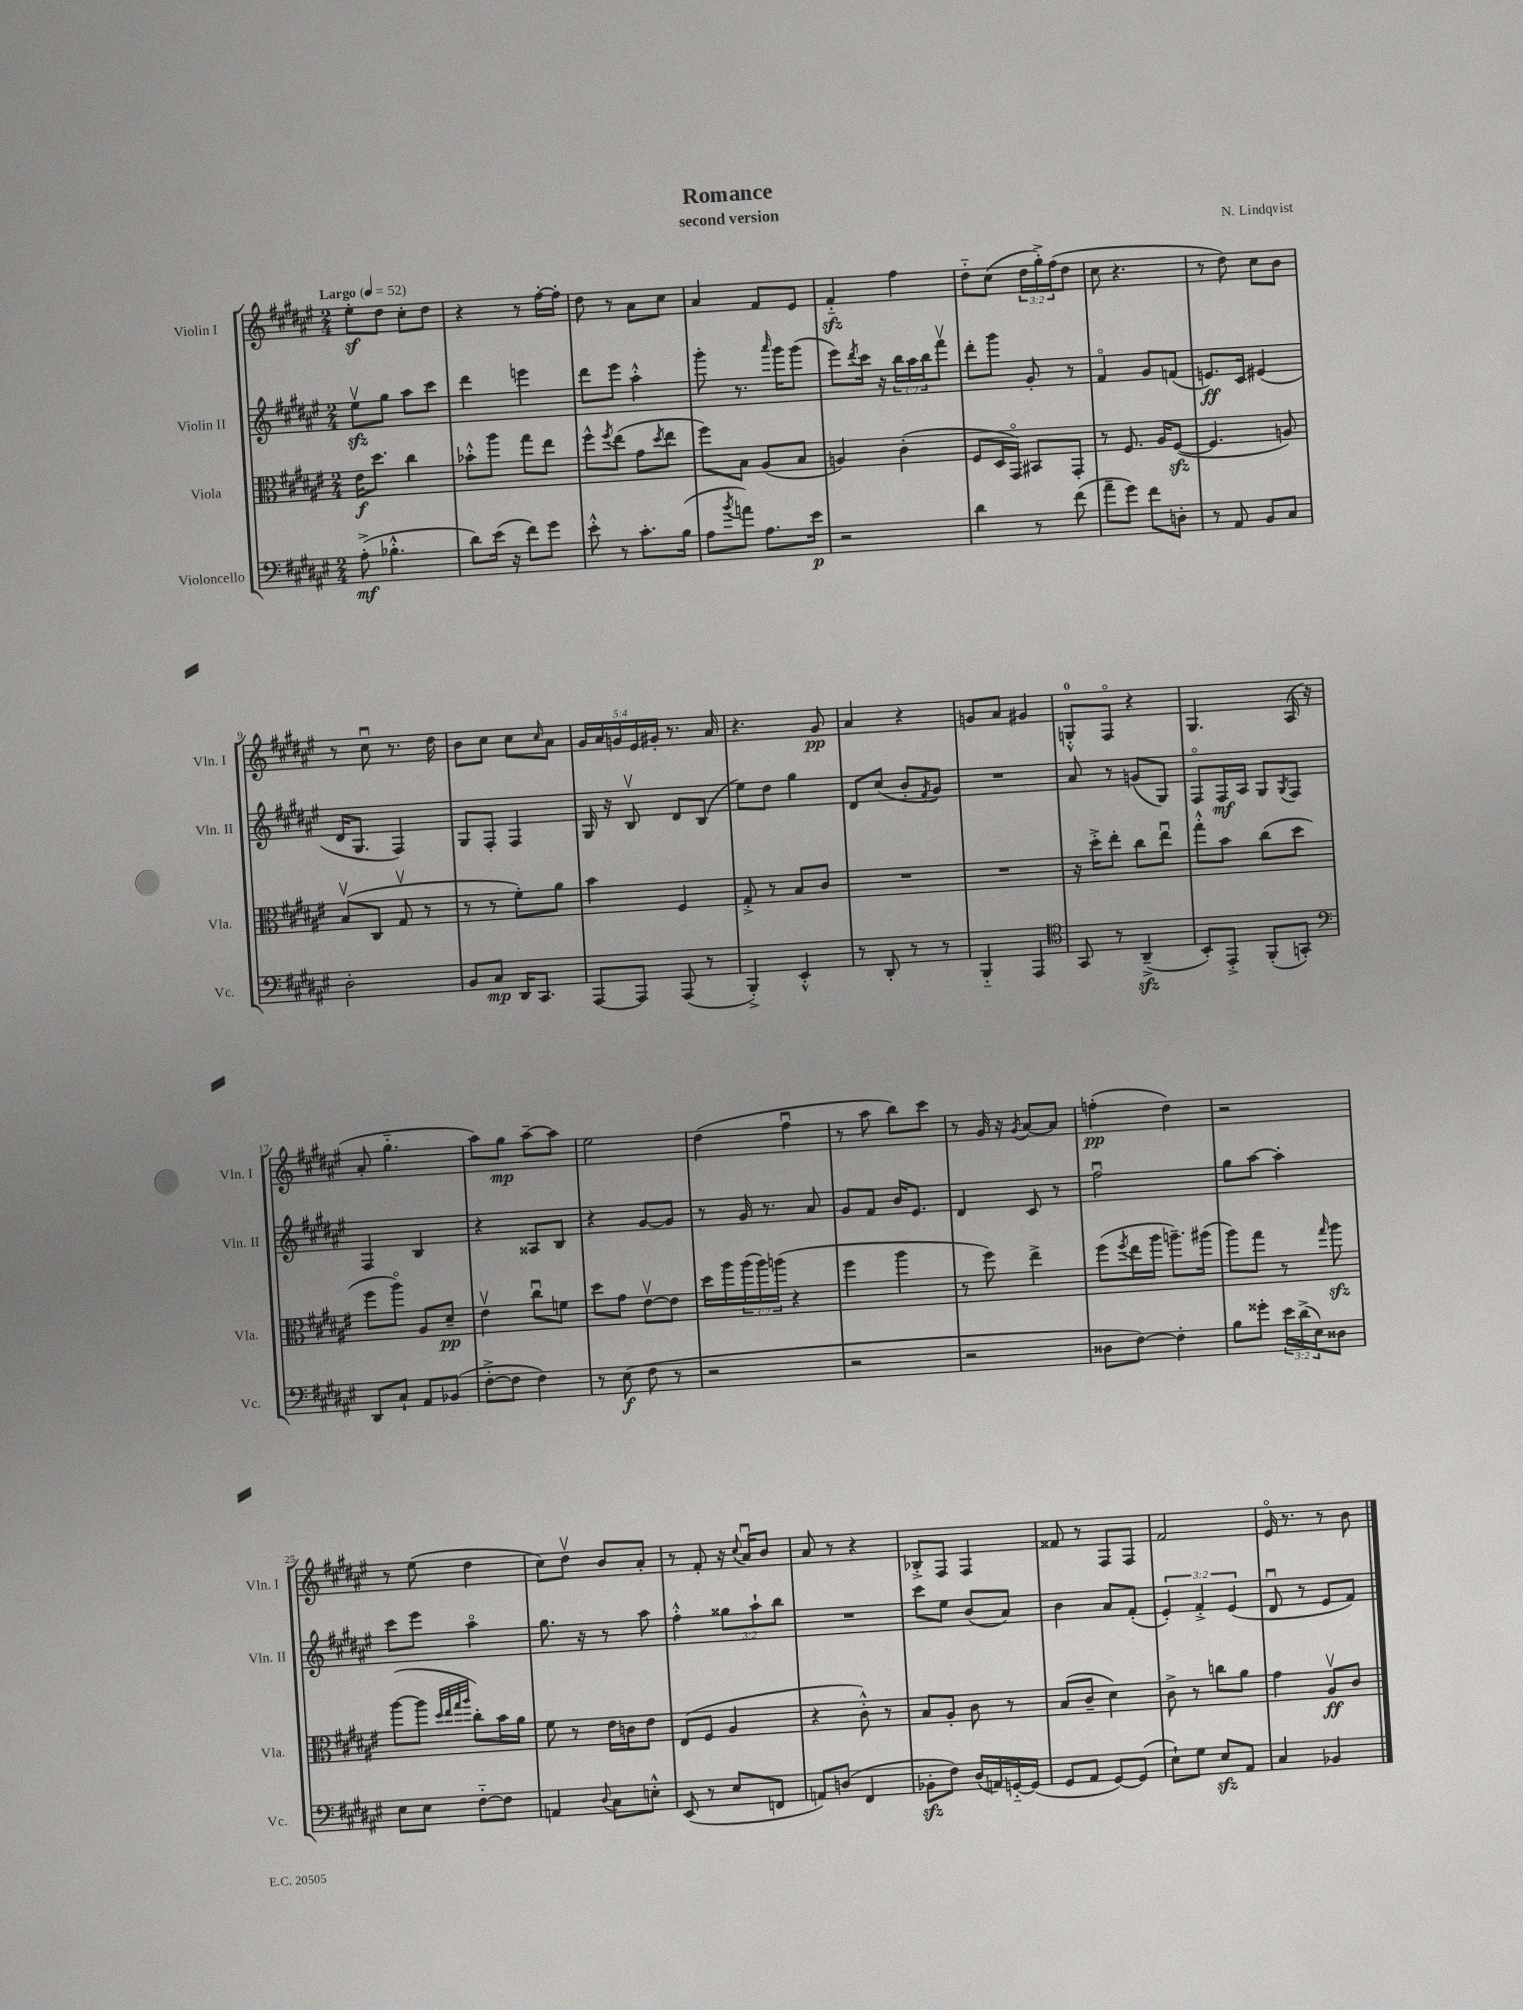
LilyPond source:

\header { title = "Romance" composer = "N. Lindqvist" subtitle = "second version" }
<<
\new StaffGroup <<
\new Staff = "s0" \with { instrumentName = "Violin I" shortInstrumentName = "Vln. I" } {
    \clef treble \key fis \major \numericTimeSignature \time 2/4 \override Staff.TupletNumber.text = #tuplet-number::calc-fraction-text \tempo "Largo" 4 = 52
    eis''8-.\sf dis''8 cis''8-. dis''8 |
    r4 r8 fis''16~-. fis''16-. |
    dis''8 r8 ais'8 cis''8 |
    ais'4 fis'8 eis'8 |
    fis'4-_\sfz fis''4 |
    dis''8-_ cis''8( \tuplet 3/2 { dis''16 gis''16-.->) fis''16( } dis''8 |
    cis''8 r4. |
    r8 dis''8) cis''8 b'8 |
    r8 cis''8\downbow r8. dis''16 |
    b'8 cis''8 cis''8 \grace { cis''16 } ais'8 |
    \tuplet 5/4 { gis'16 ais'16 g'16 eis'16 gis'16-. } r8. ais'16 |
    r4. gis'8\pp |
    ais'4 r4 |
    g'8 ais'8 gis'4 |
    g8-0-.-^ fis8\flageolet r4 |
    gis4. ais16( r16 |
    ais'8-. gis''4.-_ |
    ais''8) gis''8\mp ais''8~-- ais''8 |
    eis''2 |
    dis''4( fis''4\downbow |
    r8 ais''8 b''8) cis'''8 |
    r8 gis'16 r16 \acciaccatura { gis'8 } ais'8~ ais'8 |
    f''4-.\pp( dis''4) |
    r2 |
    r8 eis''8( dis''4 |
    cis''8) dis''8\upbow b'8 ais'8-. |
    r8 fis'8-. r16 \appoggiatura { cis''8 } ais'16\downbow b'8 |
    ais'8 r8 r4 |
    bes8-.-> fis8 fis4 |
    fisis'8 r8 fis8 fis8 |
    fis'2 |
    eis'16\flageolet r8. r8 b'8 \bar "|." |
}
\new Staff = "s1" \with { instrumentName = "Violin II" shortInstrumentName = "Vln. II" } {
    \clef treble \key fis \major \numericTimeSignature \time 2/4 \override Staff.TupletNumber.text = #tuplet-number::calc-fraction-text
    eis''8\upbow\sfz gis''8 ais''8 cis'''8 |
    dis'''4 e'''4 |
    dis'''8 eis'''8 ais''4-.-^ |
    gis'''8-. r8. \grace { ais'''16 } gis'''16 gis'''8( |
    eis'''8) \acciaccatura { dis'''8 } cis'''16 r16 \tuplet 3/2 { b''16 ais''16 b''16 } fis'''8\upbow |
    dis'''8-. gis'''8 gis'8-. r8 |
    fis'4\flageolet gis'8 f'8( |
    e'8.\ff) cis'16 eis'4( |
    dis'16 gis8. fis4) |
    gis8 fis8-. fis4 |
    gis16 r16 b8\upbow dis'8 b8( |
    eis''8) dis''8 gis''4 |
    dis'8 cis''8( b'8-. \acciaccatura { fis'8 } gis'8) |
    R2 |
    ais'8 r8 g'8( gis8) |
    fis8\flageolet fis16\mf ais16 gis8 \acciaccatura { gis8 } fis8 |
    fis4 b4 |
    r4 aisis8 b8 |
    r4 gis'8~ gis'8 |
    r8 gis'16 r8. ais'8 |
    gis'8 fis'8 b'16 eis'8. |
    dis'4 cis'8 r8 |
    fis''2\downbow |
    gis''8 ais''8~ ais''4-. |
    cis'''8 eis'''8 ais''4\flageolet |
    gis''8. r16 r8 ais''8 |
    fis''4-.-^ \tuplet 3/2 { gisis''8 ais''8-! b''8 } |
    R2 |
    cis'''8 eis''8 b'8( ais'8) |
    b'4 ais'8 fis'8-.( |
    \tuplet 3/2 { eis'4-.) fis'4-.-> eis'4( } |
    dis'8\downbow r8 eis'8 fis'8) \bar "|." |
}
\new Staff = "s2" \with { instrumentName = "Viola" shortInstrumentName = "Vla." } {
    \clef alto \key fis \major \numericTimeSignature \time 2/4 \override Staff.TupletNumber.text = #tuplet-number::calc-fraction-text
    eis'16\f dis''8. cis''4 |
    bes'8-.-^ ais''8 gis''8 eis''8 |
    fis''8-^ \acciaccatura { fis''8 } eis''8( gis'8 \acciaccatura { dis''8 } eis''8 |
    fis''8) b8 ais8( b8 |
    a4) cis'4-.( |
    fis8 dis16 gis,16\flageolet) bis,8 gis,8-. |
    r8 fis8. ais16 fis8~\sfz( |
    fis4. a8) |
    b8\upbow( cis8 gis8\upbow r8 |
    r8 r8 fis'8-.) ais'8 |
    b'4 fis4 |
    gis8-.-> r8 b8 cis'8 |
    R2 |
    R2 |
    r16 dis''16-.-> eis''8-. cis''8 eis''8\downbow |
    gis''8-.-^ b'8 cis''8( dis''8 |
    fis''8 ais''8\flageolet) ais8 dis'8--\pp |
    eis'4\upbow cis''8\downbow f'8 |
    dis''8 gis'8 eis'8~\upbow eis'8 |
    dis''16 ais''16 \tuplet 3/2 { ais''16( ais''16) a''16( } r4 |
    fis''4 ais''4 |
    r8 fis''8) eis''4-> |
    fis''8( \acciaccatura { fis''8 } eis''16 ais''16 a''8.--) ais''16( |
    ais''8) gis''8 r8 \grace { gis''16 } ais''8\sfz |
    ais''8~( ais''8 \grace { dis''32 eis''32 gis''32 ais''32 } cis''8-.) b'16 ais'16 |
    fis'8 r8 eis'16 c'16 eis'8 |
    eis8( fis8 ais4 |
    r4 cis'8-.-^) r8 |
    b8 ais8-. cis'8 r8 |
    b8( cis'8-- dis'4) |
    cis'8-> r8 c''8 ais'8 |
    gis'4 ais8\upbow\ff cis'8 \bar "|." |
}
\new Staff = "s3" \with { instrumentName = "Violoncello" shortInstrumentName = "Vc." } {
    \clef bass \key fis \major \numericTimeSignature \time 2/4 \override Staff.TupletNumber.text = #tuplet-number::calc-fraction-text
    ais8-.->\mf( bes4.-.-^ |
    dis'8) eis'16( r16 fis'8) gis'8 |
    eis'8-.-^ r8 cis'8.-. b16( |
    ais8 \acciaccatura { b'8 } a'8) ais8. eis'16\p |
    r2 |
    dis'4 r8 fis'8( |
    ais'8-- gis'8) fis'8 d8-. |
    r8 ais,8 b,8 cis8 |
    dis2-. |
    b,8 cis8\mp dis,16 cis,8. |
    ais,,8~ ais,,8 ais,,8( r8 |
    b,,4-.->) eis,4-.-^ |
    r8 dis,8-. r8 r8 |
    b,,4-_ ais,,4 |
    \clef tenor gis,8 r8 ais,4--->\sfz( |
    b,8-.) eis,8-.-> fis,8-.( g,8-.) |
    \clef bass dis,8 cis8-! ais,8 bes,8( |
    fis8~-.-> fis8 fis4) |
    r8 eis8\f( fis8 r8 |
    r2 |
    r2 |
    r2 |
    disis8 fis8~) fis4-. |
    b8 gisis'8-. \tuplet 3/2 { eis'16 dis'16->( eis16) } disis8 |
    eis8 eis8 fis8~-_ fis8 |
    a,4 \appoggiatura { dis8 } cis8 e8-.-^ |
    eis,8( r8 eis8 f,8 |
    a,8) d8( fis,4 |
    bes,8-.\sfz fis8) dis16( a,16) g,16~-_ g,16( |
    gis,8 ais,8 gis,8~) gis,8( |
    eis8-!) gis8 eis8\sfz ais,8 |
    cis4 bes,4 \bar "|." |
}
>>
>>
